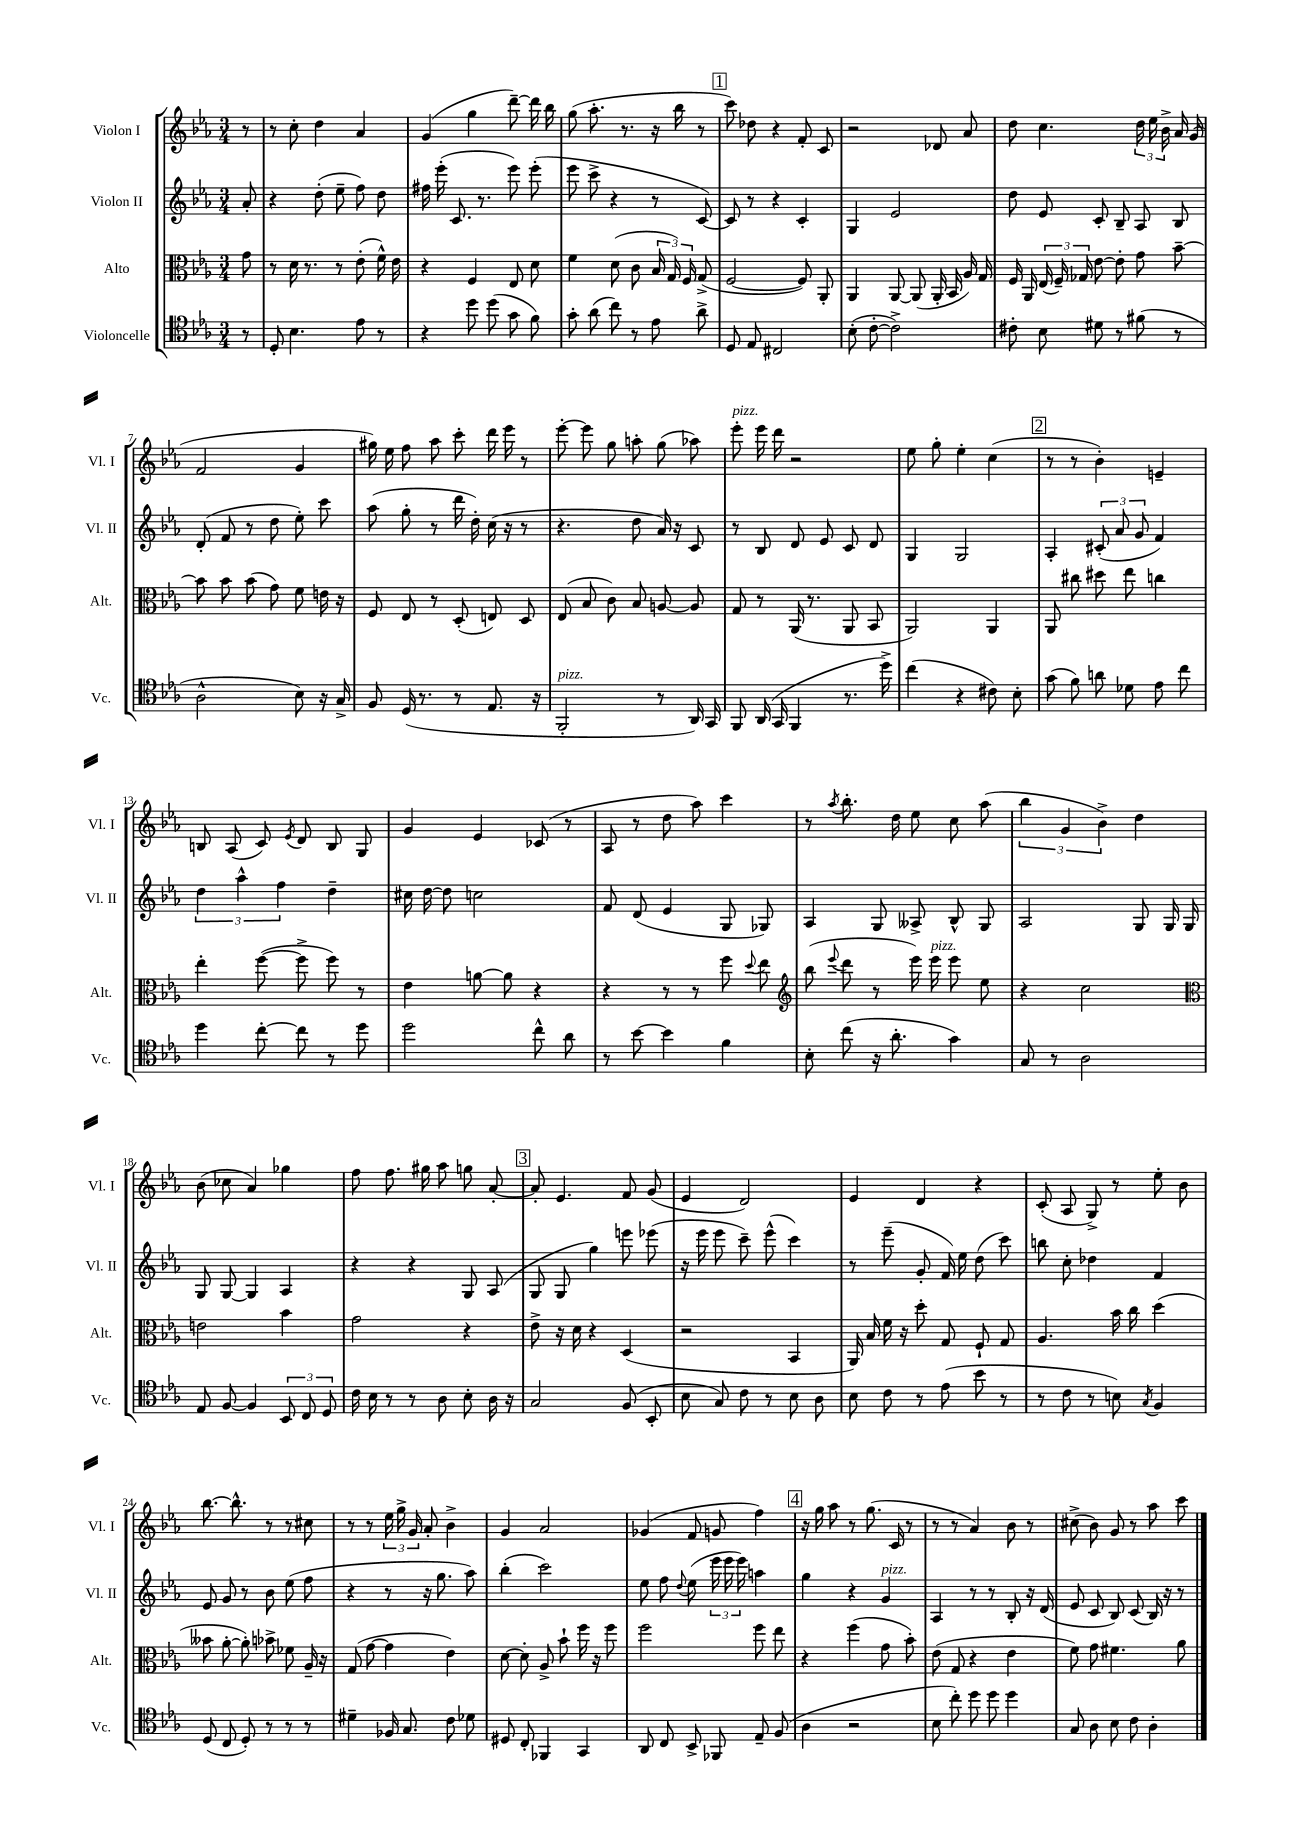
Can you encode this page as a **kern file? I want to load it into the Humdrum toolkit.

**kern	**kern	**kern	**kern
*staff4	*staff3	*staff2	*staff1
*clefC4	*clefC3	*clefG2	*clefG2
*k[b-e-a-]	*k[b-e-a-]	*k[b-e-a-]	*k[b-e-a-]
*M3/4	*M3/4	*M3/4	*M3/4
8r	8g	8a-'	8r
=	=	=	=
8D'	8r	4r	8r
4.B-	16d	.	8cc'
.	8.r	.	.
.	.	(8dd'	4dd
.	8r	8ee-~	.
8e-	(8e-'	8ff)	4a-
8r	16f^^)	8dd	.
.	16e-	.	.
=	=	=	=
4r	4r	16ff#	(4g
.	.	(16eee-'	.
.	.	8.c	.
8dd	4F	.	4gg
.	.	8.r	.
(8dd	.	.	.
8g	8E-	8eee-)	[8ddd~)
8f)	8d	(8eee-'	16ddd]
.	.	.	16bb-
=	=	=	=
8g'	4f	8eee-	(8gg
(8a-	.	8ccc^	8.aa-'
8cc)	(8d	4r	.
.	.	.	8.r
8r	8c	.	.
8e-	24B-	8r	16r
.	24G)	.	.
.	.	.	16bb-
.	24F	.	.
8a-^	(8G^	[8c)	8r
=	=	=	=
8D	[2F	8c]	8ccc)
8E-	.	8r	8dd-
2C#	.	4r	4r
.	8F])	4c'	8f'
.	8AA-'	.	8c
=	=	=	=
(8B-'	4AA-	4G	2r
[8c'	.	.	.
2c^])	[8AA-	2e-	.
.	(8AA-]	.	.
.	16AA-'	.	8d-
.	16BB-	.	.
.	16A-)	.	8a-
.	16G	.	.
=	=	=	=
8c#'	16F	8dd	8dd
.	16AA-	.	.
8B-	(24E-	8e-	4.cc
.	24F~)	.	.
.	24G-	.	.
8d#	[8e-	8c'	.
8r	8e-']	8B-~	.
(8f#	8g	8A-	24dd
.	.	.	24ee-
.	.	.	24b-^
8r	[8b-~	8B-	16a-
.	.	.	(16g
=	=	=	=
2A-^^	8b-]	(8d'	2f
.	8b-	8f	.
.	(8b-	8r	.
.	8g)	8dd	.
8B-)	8f	8ee-')	4g
16r	16e	8ccc	.
16G^	16r	.	.
=	=	=	=
8F	8F	(8aa-	16gg#)
.	.	.	16ee-
(16D	8E-	8gg'	8ff
8.r	.	.	.
.	8r	8r	8aa-
8r	(8D'	16ddd	8ccc'
.	.	16dd')	.
8.E-	8E)	(16cc	16ddd
.	.	16r	16eee-
.	8D	8r	8r
16r	.	.	.
=	=	=	=
2FF'	(8E-	4.r	[8eee-'
.	8B-	.	8eee-]
.	8c)	.	8gg
.	8B-	8dd	8aa'
8r	[8A	16a-)	(8gg
.	.	16r	.
16AA-)	8A]	8c	8aa-)
16GG	.	.	.
=	=	=	=
8FF	8G	8r	8eee-'
(16AA-	8r	8B-	16eee-
16GG	.	.	16ddd
4FF	(16AA-	8d	2r
.	8.r	.	.
.	.	8e-	.
8.r	8AA-	8c	.
.	8BB-	8d	.
16dd^)	.	.	.
=	=	=	=
(4cc	2AA-)	4G	8ee-
.	.	.	8gg'
4r	.	2G	4ee-'
8c#)	4AA-	.	(4cc
8B-'	.	.	.
=	=	=	=
(8g	8AA-	4A-'	8r
8f)	8cc#	.	8r
8a	8dd#	(12c#'	4b-')
.	.	12a-	.
8d-	8ee-	.	.
.	.	12g	.
8e-	4cc	4f)	4e~
8cc	.	.	.
=	=	=	=
4dd	4ee-'	6dd	8B
.	.	.	(8A-
.	.	6aa-^^	.
[8cc'	([8ff	.	8c)
.	.	6ff	.
.	.	.	8qe-
8cc]	8ff^]	.	8d
8r	8ff)	4dd~	8B
8dd	8r	.	8G
=	=	=	=
2dd	4e-	16cc#	4g
.	.	[16dd	.
.	.	8dd]	.
.	[8a	2cc	4e-
.	8a]	.	.
8cc^^	4r	.	(8c-
8a-	.	.	8r
=	=	=	=
8r	4r	8f	8A-
[8b-	.	(8d	8r
4b-]	8r	4e-	8dd
.	8r	.	8aa-)
4f	8ff	8G	4ccc
.	8qqdd	.	.
.	8ee-	8G-)	.
=	=	=	=
*	*clefG2	*	*
8B-'	(8bb-	4A-	8r
.	8qqeee-	.	8qaa-
(8cc	8ddd	.	8.bb-'
16r	8r	8G	.
8.a-'	.	.	16dd
.	16eee-)	8A--^	8ee-
.	16eee-	.	.
4g)	8eee-	8B-^^	8cc
.	8ee-	8G	(8aa-
=	=	=	=
8G	4r	2A-	6bb-
8r	.	.	.
.	.	.	6g
2A-	2cc	.	.
.	.	.	6b-^)
.	.	8G	4dd
.	.	16G	.
.	.	16G	.
=	=	=	=
*	*clefC3	*	*
8E-	2e	8G	(8b-
[8F	.	[8G	8cc-
4F]	.	4G]	4a-)
12BB-	4b-	4A-	4gg-
12C	.	.	.
12D	.	.	.
=	=	=	=
16c	2g	4r	8ff
16B-	.	.	.
8r	.	.	8.ff
8r	.	4r	.
.	.	.	16gg#
8A-	.	.	8aa-
8B-'	4r	8G	8gg
16A-	.	(8A-	[8a-'
16r	.	.	.
=	=	=	=
2G	8e-^	8G	8a-']
.	16r	8G	4.e-
.	16d	.	.
.	4r	4gg)	.
(8F	(4D	8eee	8f
8BB-'	.	(8eee-	(8g
=	=	=	=
8B-	2r	16r	4e-
.	.	16eee-	.
8G)	.	8eee-	.
8c	.	8ccc~)	2d)
8r	.	(8eee-^^	.
8B-	4BB-	4ccc)	.
8A-	.	.	.
=	=	=	=
8B-	16AA-)	8r	4e-
.	16B-	.	.
8c	16f	(8eee-~	.
.	16r	.	.
8r	8dd'	8g'	4d
(8e-	8G	16f)	.
.	.	16ee-	.
8b-	8F`	(8dd	4r
8r	8G	8ccc)	.
=	=	=	=
8r	4.A-	8bb	(8c'
8c	.	8cc'	8A-
8r	.	4dd-	8G^)
8B)	16b-	.	8r
.	16cc	.	.
8qG	.	.	.
4F	(4dd	4f	8ee-'
.	.	.	8b-
=	=	=	=
(8D	8b--	8e-	[8.bb-
8C	[8a-'	8g	.
.	.	.	8.bb-^^]
8D')	8a-'])	8r	.
8r	8b-^	8b-	8r
8r	8f-	(8ee-	8r
8r	16A-~	8ff	8cc#
.	16r	.	.
=	=	=	=
4d#~	(8G	4r	8r
.	[8g	.	8r
16F-	4g]	8r	24ee-
.	.	.	24gg^
8.G	.	.	.
.	.	.	24g
.	.	16r	8a-'
.	.	8.gg	.
8c	4e-)	.	4b-^
8d-	.	8aa-)	.
=	=	=	=
8D#	[8d	(4bb-'	4g
8C'	8d']	.	.
4FF-	8A-^	2ccc)	2a-
.	8b-`	.	.
4GG	16ff	.	.
.	16r	.	.
.	8ff	.	.
=	=	=	=
8AA-	2ff	8ee-	(4g-
8C	.	8ff	.
.	.	8qqdd	.
8BB-^	.	(8ee-	8f
8FF-	.	24eee-	8g
.	.	24eee-	.
.	.	24eee-)	.
8E-~	8ff	4aa	4ff)
(8F	8ee-	.	.
=	=	=	=
4A-	4r	4gg	16r
.	.	.	16gg
.	.	.	8aa-
2r	(4ff	4r	8r
.	.	.	(8.gg
.	8g	4g	.
.	.	.	16c
.	8b-')	.	8r
=	=	=	=
8B-	(8e-	4A-	8r
8cc')	8G	.	8r
8dd	4r	8r	4a-)
8dd	.	8r	.
4dd	4e-	8B-'	8b-
.	.	16r	8r
.	.	(16d	.
=	=	=	=
8G	8f)	8e-	(8cc#^
8A-	8g	8c	8b-)
8B-	4.f#	8B-)	8g
8c	.	(8c	8r
4A-'	.	16B-)	8aa-
.	.	16r	.
.	8a-	8r	8ccc
==	==	==	==
*-	*-	*-	*-
